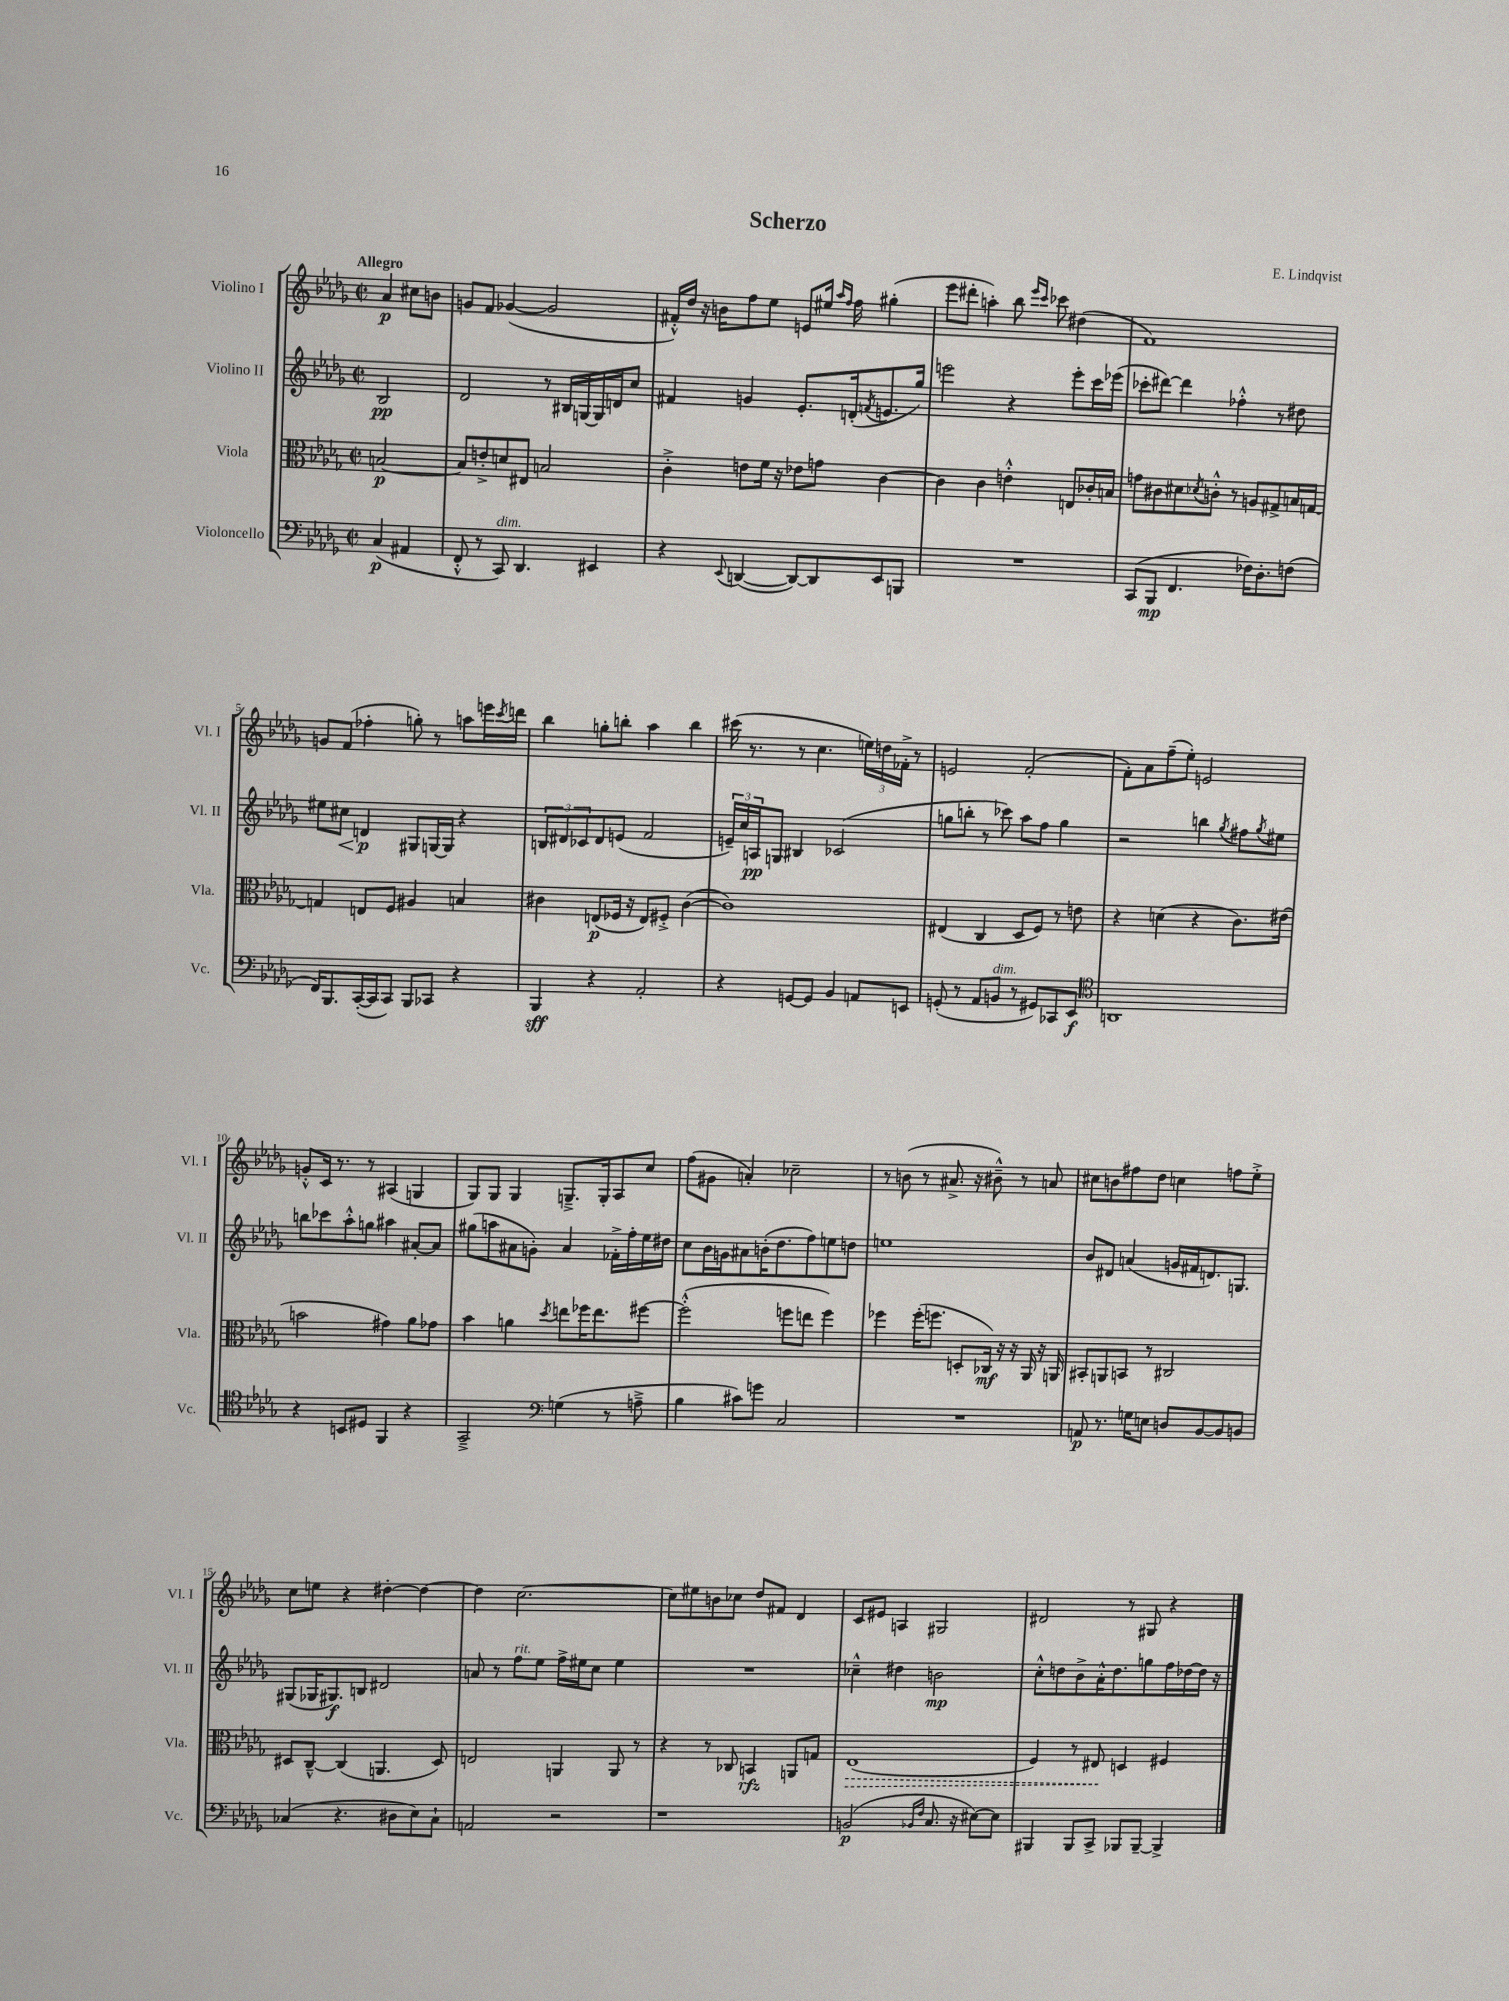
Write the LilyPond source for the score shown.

\header { title = "Scherzo" composer = "E. Lindqvist" }
<<
\new StaffGroup <<
\new Staff = "s0" \with { instrumentName = "Violino I" shortInstrumentName = "Vl. I" } {
    \clef treble \key des \major \defaultTimeSignature \time 2/2 \partial 2 \tempo "Allegro"
    aes'4\p cis''8 b'8 |
    g'8 f'8 ges'4~( ges'2 |
    fis'16-.-^) des''16 r16 b'16 f''8 ees''8 e'8 eis''16 \grace { aes''16 f''16 } f''16 gis''4-.( |
    ees'''8 dis'''8-. a''4-.) bes''8 \grace { ees'''16 c'''16 } ces'''8 dis''4( |
    f'1) |
    g'8 f'8( fes''4-. g''8-.) r8 a''8 e'''16 \acciaccatura { c'''8 } d'''16 |
    bes''4 g''8-. b''8-. aes''4 b''4 |
    cis'''16( r8. r8 c''4. \tuplet 3/2 { e''16) d''16 fes'16-.-> } r8 |
    e'2 f'2-.( |
    f'8-.) aes'8 f''8--( ees''8-.) e'2 |
    g'8-.-^ c'16 r8. r8 ais4( g4 |
    ges8) ges8 ges4 g8.---> g16-. aes8 c''8 |
    f''8( gis'8 a'4-.) ces''2-- |
    r8 b'8( r8 ais'8.-> r16 bis'8---^) r8 a'8 |
    cis''8 b'8 fis''8 des''8 c''4 f''8 ees''8-.-> |
    c''8 e''8 r4 dis''4~-. dis''4~ |
    dis''4 c''2.~ |
    c''8 eis''8 b'8 ces''8 des''8 fis'8 des'4 |
    c'8 eis'8 a4 gis2 |
    dis'2 r8 gis8 r4 \bar "|." |
}
\new Staff = "s1" \with { instrumentName = "Violino II" shortInstrumentName = "Vl. II" } {
    \clef treble \key des \major \defaultTimeSignature \time 2/2 \partial 2
    bes2\pp |
    des'2 r8 bis16 g16~ g16 d'16 c''8 |
    fis'4 g'4 ees'8.-. d'16-.( \acciaccatura { f'8 } e'8. ges''16) |
    e'''2 r4 e'''8-. c'''16 ees'''16( |
    ces'''8-. dis'''8~) dis'''4 fes''4-.-^ r8 dis''8 |
    eis''8 cis''8\< d'4\p\! gis8 g16~ g16 r4 |
    \tuplet 3/2 { b8 dis'8 ces'8 } dis'8 e'8( f'2 |
    \tuplet 3/2 { e'16--) c''16 a16\pp } g8 bis4 ces'2( |
    g''8 b''8-. r8 ces'''8) aes''8 f''8 g''4 |
    r2 b''4 \acciaccatura { ges''8 } fis''8 \acciaccatura { ges''8 } eis''8 |
    b''8 ces'''8 aes''8-.-^ g''8 ais''4 ais'8~-. ais'8 |
    gis''8( a''8 ais'8 g'8-.) ais'4 fes'16-.-> f''16-. ees''16 dis''16 |
    c''8 bes'16 g'16 ais'8 b'16-.( des''8. f''8) e''8 d''8 |
    e''1 |
    bes'8 dis'8 a'4( g'16 fis'16 d'8.) g8. |
    gis8( ges16 gis8.\f) b8 dis'2 |
    a'8 r8 f''8^\markup { \italic "rit." } ees''8 f''16-> eis''16 c''8 eis''4 |
    R1 |
    ces''4---^ dis''4 b'2\mp |
    c''8-.-^ d''8 bes'8-> aes'16-.-^ d''8. g''8 f''16 des''16~ des''16 r16 \bar "|." |
}
\new Staff = "s2" \with { instrumentName = "Viola" shortInstrumentName = "Vla." } {
    \clef alto \key des \major \defaultTimeSignature \time 2/2 \partial 2
    b2~\p |
    b8 e'8-.-> d'8 eis8 b2 |
    c'4-.-> e'8 f'16 r16 ees'8 g'8 c'4~ |
    c'4 c'4 e'4-.-^ e8 ces'16-. b16 |
    g'8 cis'8 dis'8 \acciaccatura { des'8 } c'8-.-^ r8 a8 gis8-> b16 g16~ |
    g4 e8 f8 ais4 b4 |
    cis'4 e8\p( fes16 r16 e8) fis8-.-> cis'4~( |
    cis'1) |
    eis4( c4 des8 f8) r8 e'8 |
    r4 d'4( r4 c'8.) eis'16( |
    b'2 gis'4) aes'8 ges'8 |
    bes'4 a'4 \acciaccatura { des''8 } e''8 fes''16 e''8. fis''8~ |
    fis''2-.-^( f''8 e''8 f''4) |
    fes''4 fes''16-.( f''8. d8-. ces16\mf) r16 r16 aes,16 r16 a,16 |
    bis,8-. a,8 b,8 r8 cis2 |
    dis8 c8~---^ c4( a,4. dis8) |
    e2 a,4 a,8 r8 |
    r4 r8 ces8 b,4\rfz a,8 g8 |
    \once \override Hairpin.style = #'dashed-line ees1\>( |
    f4) r8 eis8\! d4 fis4 \bar "|." |
}
\new Staff = "s3" \with { instrumentName = "Violoncello" shortInstrumentName = "Vc." } {
    \clef bass \key des \major \defaultTimeSignature \time 2/2 \partial 2
    c4\p( ais,4 |
    f,8-.-^ r8 c,8^\markup { \italic "dim." }) des,4. eis,4 |
    r4 \appoggiatura { ees,8 } d,4~( d,8~) d,8 ees,8 b,,8 |
    R1 |
    c,8( bes,,8\mp f,4. fes16) des8.-. f8( |
    f,16) bes,,8. c,16~-.( c,16 c,8) bes,,8 ces,8 r4 |
    bes,,4\sff r4 aes,2-. |
    r4 g,8~ g,8 bes,4 a,8 e,8 |
    g,8-.( r8 aes,8 b,8^\markup { \italic "dim." } r8 gis,8) ces,8 ees,8\f |
    \clef tenor a,1 |
    r4 b,8 dis8 f,4 r4 |
    ges,2---> \clef bass g4( r8 a8---> |
    bes4 cis'8) g'8 c2 |
    R1 |
    a,8\p r8. g16 e8 d8 bes,8~ bes,8 b,8 |
    ces4( r4. dis8 ees8) ces8-! |
    a,2 r2 |
    r1 |
    b,2\p( \grace { bes,16 f16 } c8. r16 eis8~) eis8 |
    bis,,4 bis,,8 c,8-> bes,,8 bes,,8~-- bes,,4-> \bar "|." |
}
>>
>>
